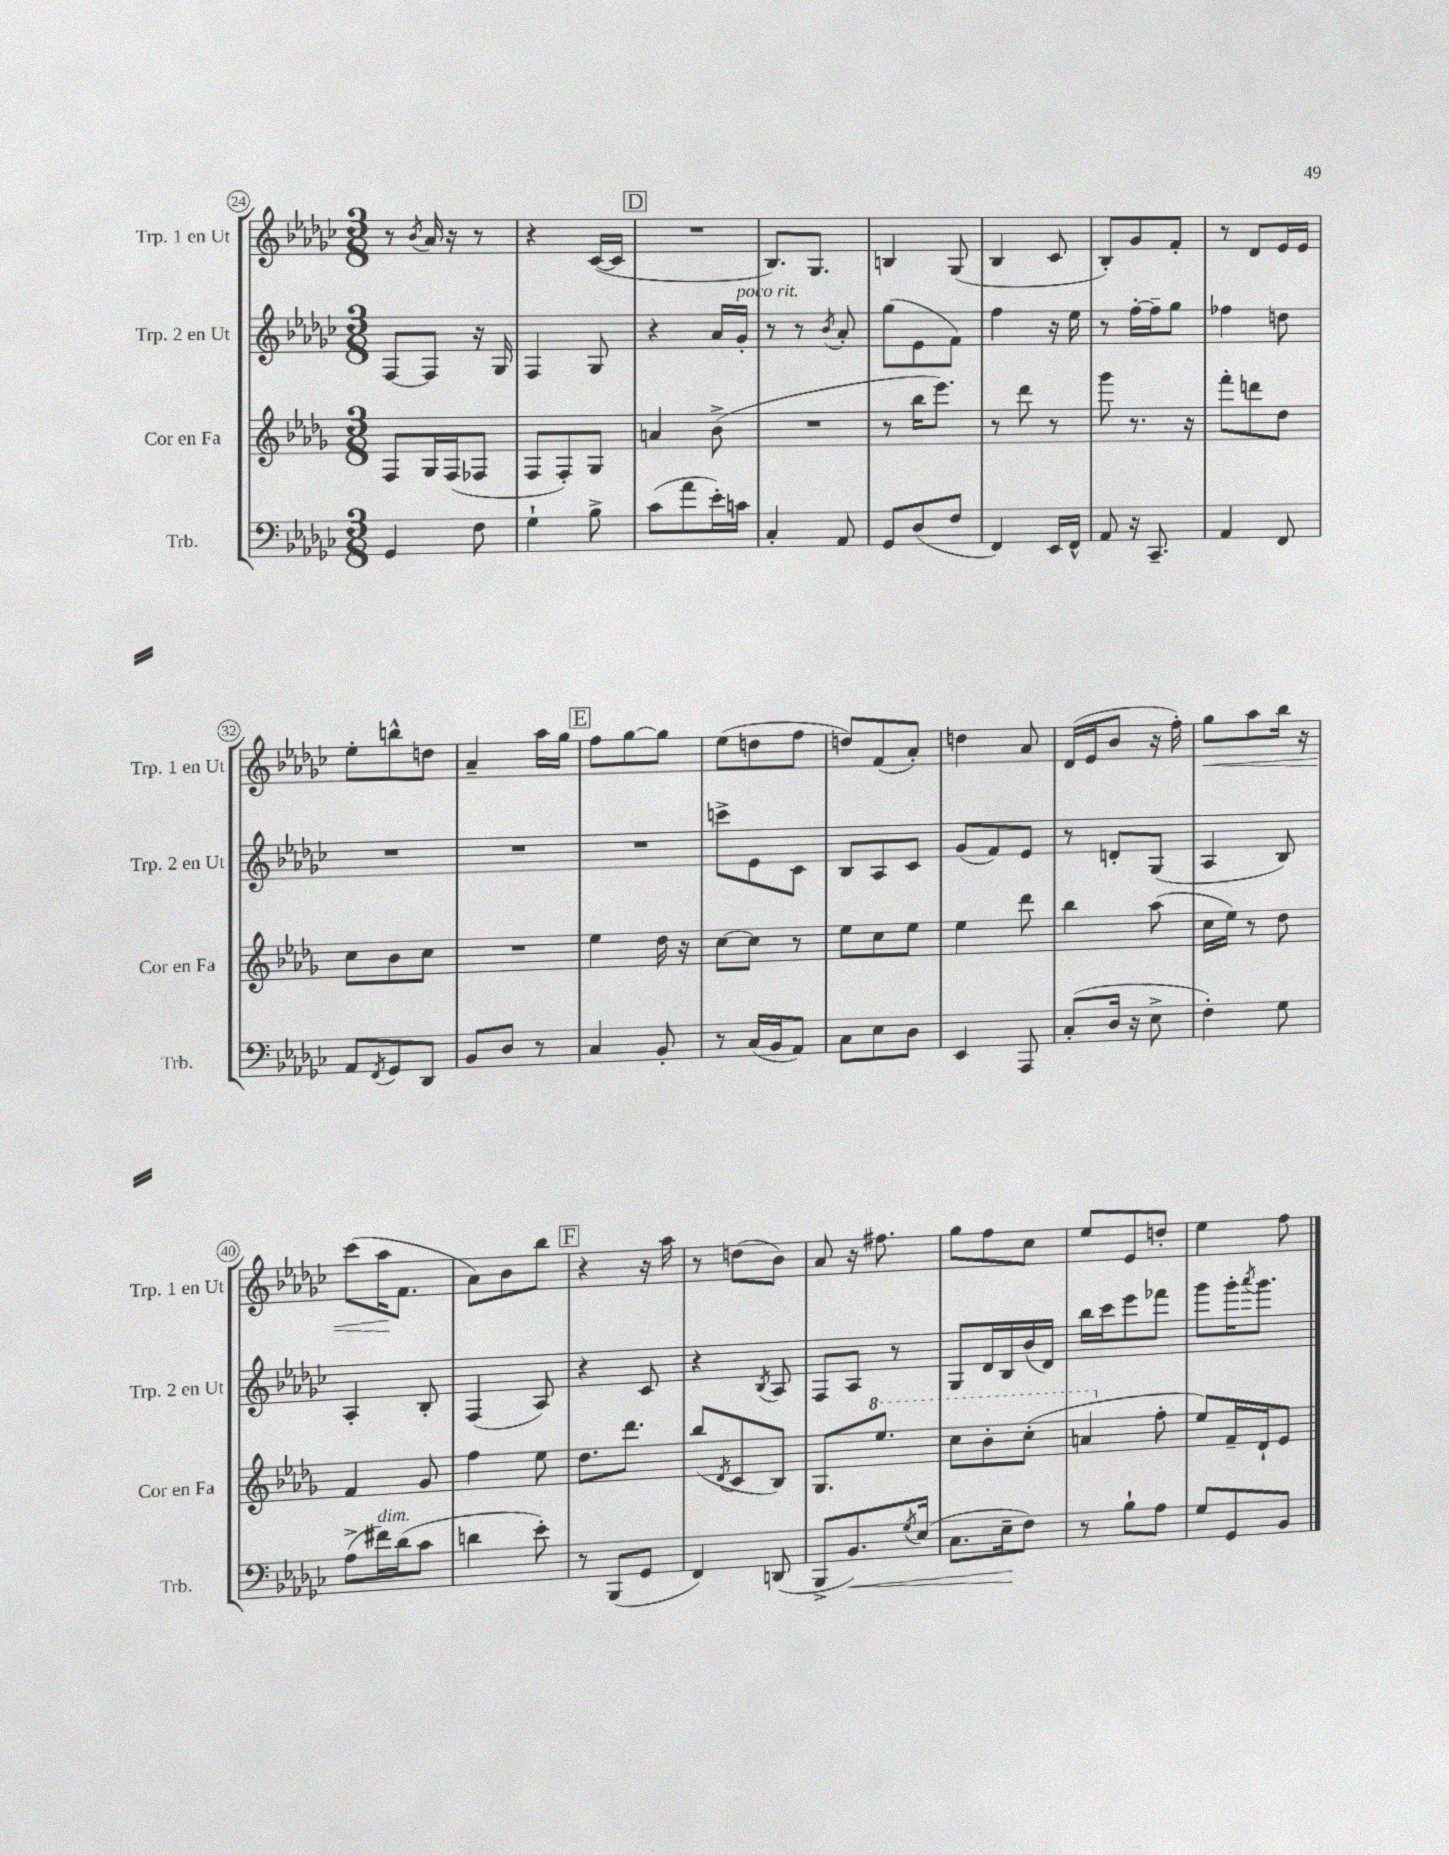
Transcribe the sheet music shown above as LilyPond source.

<<
\new StaffGroup <<
\new Staff = "s0" \with { instrumentName = "Trp. 1 en Ut" shortInstrumentName = "Trp. 1 en Ut" } {
    \clef treble \key ges \major \numericTimeSignature \time 3/8
    r8 \acciaccatura { bes'8 } aes'16 r16 r8 |
    r4 ces'16~( ces'16 |
    \mark \markup { \box "D" } R4. |
    bes8.) ges8. |
    b4 ges8( |
    bes4 ces'8 |
    bes8-.) ges'8 f'8-. |
    r8 des'8 ees'16 ees'16 |
    ees''8-. b''8-^ d''8 |
    aes'4-- aes''16 ges''16 |
    \mark \markup { \box "E" } f''8 ges''8~ ges''8 |
    ees''8( d''8 f''8 |
    d''8) f'8( aes'8-.) |
    d''4 aes'8 |
    des'16( ees'16 bes'8 r16 f''16-.) |
    ges''8\< aes''8 bes''16 r16 |
    ces'''8( aes''16\! f'8. |
    aes'8) bes'8 bes''8 |
    \mark \markup { \box "F" } r4 r16 aes''16 |
    r8 d''8( bes'8) |
    aes'8 r16 fis''8. |
    ges''8 f''8 ces''8 |
    ees''8 ees'8 d''8-. |
    ees''4 f''8 \bar "|." |
}
\new Staff = "s1" \with { instrumentName = "Trp. 2 en Ut" shortInstrumentName = "Trp. 2 en Ut" } {
    \clef treble \key ges \major \numericTimeSignature \time 3/8
    f8~ f8 r16 ges16 |
    f4 ges8 |
    \mark \markup { \box "D" } r4 aes'16 ges'16-.^\markup { \italic "poco rit." } |
    r8 r8 \acciaccatura { bes'8 } aes'8-. |
    ges''8( ees'8 f'8) |
    f''4 r16 ees''16 |
    r8 f''16~-. f''16-- ges''8 |
    fes''4 d''8 |
    R4. |
    R4. |
    \mark \markup { \box "E" } R4. |
    c'''8-> ees'8 ces'8 |
    bes8 aes8 ces'8 |
    ges'8( f'8) ees'8 |
    r8 d'8-. ges8( |
    aes4 bes8) |
    aes4-. bes8-. |
    f4( aes8) |
    \mark \markup { \box "F" } r4 ces'8 |
    r4 \acciaccatura { bes8 } aes8 |
    f8 aes8 r8 |
    ges8 des'16 bes16 bes'16( des'16) |
    bes''16 ces'''16 ees'''8 fes'''8 |
    ges'''8 ges'''16-. \acciaccatura { aes'''8 } ges'''8. \bar "|." |
}
\new Staff = "s2" \with { instrumentName = "Cor en Fa" shortInstrumentName = "Cor en Fa" } {
    \clef treble \key des \major \numericTimeSignature \time 3/8
    f8 ges16 f16( fes8 |
    f8 f8-.) ges8 |
    \mark \markup { \box "D" } a'4 bes'8->( |
    R4. |
    r8 bes''16 ees'''8.) |
    r8 des'''8 r8 |
    ges'''8 r8. r16 |
    f'''8-. d'''8 des''8 |
    c''8 bes'8 c''8 |
    R4. |
    \mark \markup { \box "E" } ees''4 des''16 r16 |
    c''8~ c''8 r8 |
    ees''8 c''8 ees''8 |
    ees''4 des'''8 |
    bes''4 aes''8( |
    c''16 ees''16) r8 des''8 |
    f'4 ges'8 |
    f''4 ees''8 |
    \mark \markup { \box "F" } des''8. des'''8. |
    bes''8( \acciaccatura { des'8 } c'8 bes8) |
    ges8. \ottava #1 ees'''8. |
    c'''8 bes''8-. c'''8-.( |
    a''4 \ottava #0 f''8-. |
    ees''8) f'16-- des'16-! ees'8 \bar "|." |
}
\new Staff = "s3" \with { instrumentName = "Trb." shortInstrumentName = "Trb." } {
    \clef bass \key ges \major \numericTimeSignature \time 3/8
    ges,4 f8 |
    ges4-! bes8-> |
    \mark \markup { \box "D" } ces'8( aes'8 ees'16-.) c'16 |
    ces4-. aes,8 |
    ges,8 des8( f8 |
    f,4) ees,16 f,16-^ |
    aes,8 r16 ces,8.-- |
    aes,4 f,8 |
    aes,8 \acciaccatura { f,8 } ges,8 des,8 |
    bes,8 des8 r8 |
    \mark \markup { \box "E" } ces4 bes,8-. |
    r8 ces16( bes,16 aes,8) |
    ces8 ees8 des8 |
    ees,4 aes,,8 |
    ces8-.( des16 r16 ees8-> |
    f4-.) ges8 |
    aes8->( fis'16^\markup { \italic "dim." }) des'16( ces'8 |
    d'4 ees'8-.) |
    \mark \markup { \box "F" } r8 bes,,8( ges,8 |
    f,4) d,8( |
    bes,,8-> bes,8.\<) \acciaccatura { ges8 } ees16( |
    ces8. ees16--\! f8) |
    r8 bes8-! aes8 |
    ges8 ges,8 bes,8 \bar "|." |
}
>>
>>
\layout { \context { \Score currentBarNumber = #24 \override BarNumber.stencil = #(make-stencil-circler 0.1 0.3 ly:text-interface::print) } }
